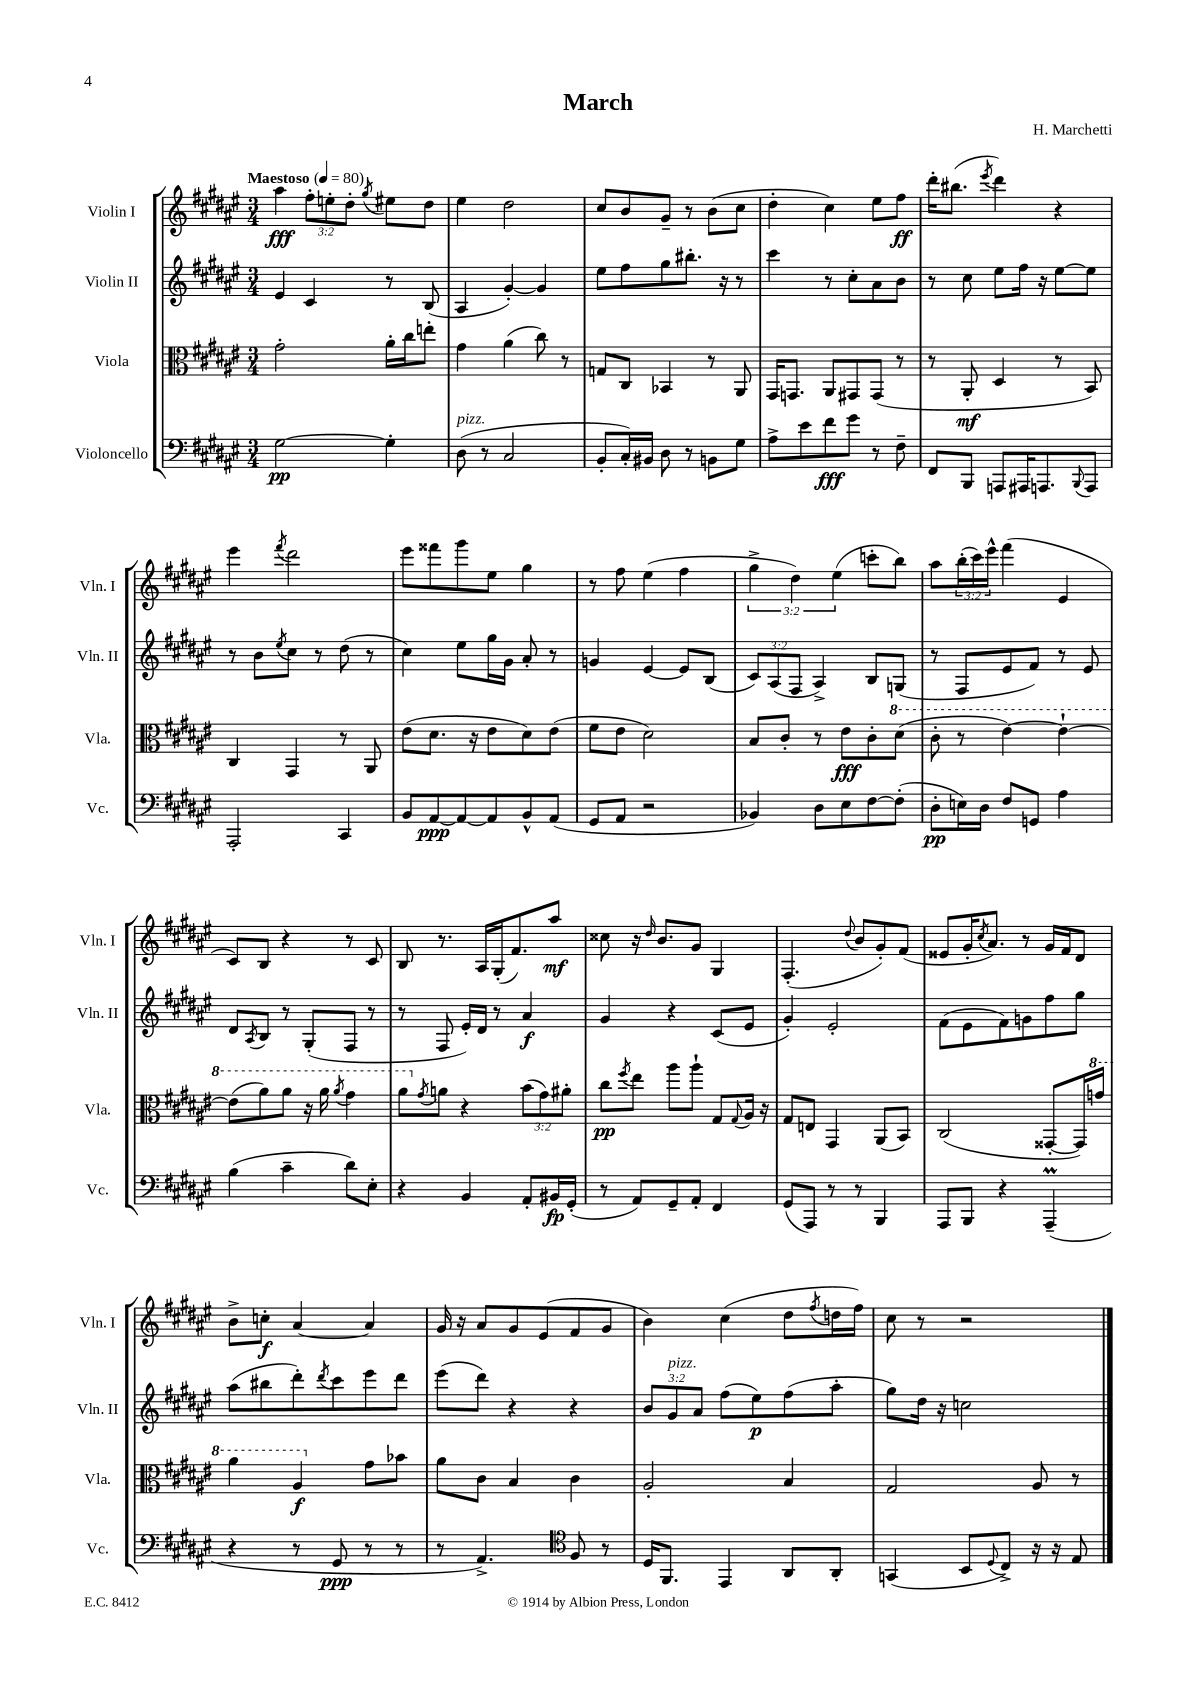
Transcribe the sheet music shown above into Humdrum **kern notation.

**kern	**kern	**kern	**kern
*staff4	*staff3	*staff2	*staff1
*clefF4	*clefC3	*clefG2	*clefG2
*k[f#c#g#d#a#e#]	*k[f#c#g#d#a#e#]	*k[f#c#g#d#a#e#]	*k[f#c#g#d#a#e#]
*M3/4	*M3/4	*M3/4	*M3/4
*MM80	*MM80	*MM80	*MM80
[2G#	2g#'	4e#	4aa#
.	.	4c#	12ff#'
.	.	.	12ee'
.	.	.	12dd#'
.	.	.	8qgg#
4G#']	16a#'	8r	8ee#
.	16cc#	.	.
.	8ee'	(8B	8dd#
=	=	=	=
(8D#	4g#	4A#	4ee#
8r	.	.	.
2C#	(4a#	[4g#')	2dd#
.	8cc#)	4g#]	.
.	8r	.	.
=	=	=	=
8BB'	8G	8ee#	8cc#
16C#')	8C#	8ff#	8b
16BB#	.	.	.
8D#	4BB-	8gg#	8g#~
8r	.	8.bb#'	8r
8BB	8r	.	(8b
.	.	16r	.
8G#	8AA#	8r	8cc#
=	=	=	=
8A#^	16GG#	4ccc#	4dd#'
.	8.GG	.	.
8e#	.	.	.
8f#	8AA#	8r	4cc#)
8g#	8GG#	8cc#'	.
8r	(8GG#	8a#	8ee#
8F#~	8r	8b	8ff#
=	=	=	=
8FF#	8r	8r	16ddd#'
.	.	.	(8.bb#
8BBB	8AA#'	8cc#	.
.	.	.	8qeee#
8AAA	4D#	8ee#	4ddd#)
16AAA#	.	16ff#	.
8.AAA	.	16r	.
.	8r	[8ee#	4r
8qqBBB	.	.	.
8AAA	8BB)	8ee#]	.
=	=	=	=
2AAA#'	4C#	8r	4eee#
.	.	8b	.
.	.	8qee#	8qfff#
.	4GG#	8cc#	2ddd#
.	.	8r	.
4CC#	8r	(8dd#	.
.	8AA#	8r	.
=	=	=	=
8BB	(8e#	4cc#)	8eee#
[8AA#	8.d#	.	8fff##
8AA#_	.	8ee#	8ggg#
.	16r	.	.
8AA#]	8e#	16gg#	8ee#
.	.	16g#	.
8BB^^	8d#)	8a#'	4gg#
(8AA#	(8e#	8r	.
=	=	=	=
8GG#	8f#	4g	8r
8AA#	8e#	.	8ff#
2r	2d#)	[4e#	(4ee#
.	.	8e#]	4ff#
.	.	(8B	.
=	=	=	=
4BB-)	8B	12c#)	6gg#^
.	.	(12A#	.
.	8c#'	.	.
.	.	12F#	6dd#)
8D#	8r	4A#^)	.
.	.	.	(6ee#
8E#	8e#	.	.
[8F#	8c#'	8B	8ccc'
(8F#']	(8dd#	(8G	8bb)
=	=	=	=
8D#'	8cc#'	8r	8aa#
16E)	8r	8F#	(24bb'
.	.	.	24ccc#)
16D#	.	.	.
.	.	.	24eee#^^
8F#	[4ee#)	8e#	(4fff#
8GG	.	8f#)	.
4A#	4ee#`_	8r	4e#
.	.	8e#	.
=	=	=	=
(4B	(8ee#]	8d#	8c#)
.	.	8qA#	.
.	8aa#)	8B	8B
4c#~	8aa#	8r	4r
.	16r	(8G#'	.
.	16aa#	.	.
.	8qaa#	.	.
8d#)	4gg#	8F#	8r
8E#'	.	8r	8c#
=	=	=	=
4r	8aa#	8r	8B
.	8qg#	.	.
.	8a	8F#	8.r
4BB	4r	16e#')	.
.	.	16d#	16A#
.	.	8r	(16G#'
.	.	.	8.f#)
8AA#'	(12b	4a#	.
.	12g#)	.	.
16BB#	.	.	8aa#
.	12a#'	.	.
(16GG#'	.	.	.
=	=	=	=
8r	8cc#	4g#	8cc##
.	8qff#	.	.
8AA#)	8ee#	.	16r
.	.	.	16qqdd#
.	.	.	8.b
8GG#~	8aa#	4r	.
8AA#'	8aa#`	.	8g#
4FF#	8G#	(8c#	4G#
.	8qqG#	.	.
.	16A#	8e#	.
.	16r	.	.
=	=	=	=
(8GG#	8G#	4g#')	(4.F#'
8AAA#)	8E	.	.
8r	4GG#	2e#'	.
.	.	.	8qqdd#
8r	.	.	8b
4BBB	(8AA#	.	8g#')
.	8BB)	.	(8f#
=	=	=	=
8AAA#	(2C#	(8f#	8e##
8BBB	.	8e#	16g#'
.	.	.	8qcc#
.	.	.	8.a#)
4r	.	8f#)	.
.	.	8g	8r
(4AAA#~	[8GG##'	8ff#	16g#
.	.	.	16f#
.	16GG##])	8gg#	8d#
.	16gg	.	.
=	=	=	=
4r	4aa#	(8aa#	8b^
.	.	8bb#	8cc'
8r	4a#	8ddd#')	[4a#
.	.	8qddd#	.
8GG#	.	8ccc#	.
8r	8g#	8eee#	4a#]
8r	8b-	8ddd#	.
=	=	=	=
8r	8a#	(8eee#	16g#
.	.	.	16r
4.AA#^)	8c#	8ddd#)	8a#
.	4B	4r	8g#
.	.	.	(8e#
*clefC4	*	*	*
8F#	4c#	4r	8f#
8r	.	.	8g#
=	=	=	=
16D#	2A#'	12b	4b)
8.FF#	.	.	.
.	.	12g#	.
.	.	12a#	.
4EE#	.	(8ff#	(4cc#
.	.	8ee#)	.
8AA#	4B	(8ff#	8dd#
.	.	.	8qff#
8AA#'	.	8aa#'	16dd
.	.	.	16ff#)
=	=	=	=
(4GG	2G#	8gg#)	8cc#
.	.	16dd#	8r
.	.	16r	.
8BB	.	2cc	2r
8qqD#	.	.	.
8C#^)	.	.	.
16r	8A#	.	.
16r	.	.	.
8E#	8r	.	.
==	==	==	==
*-	*-	*-	*-
